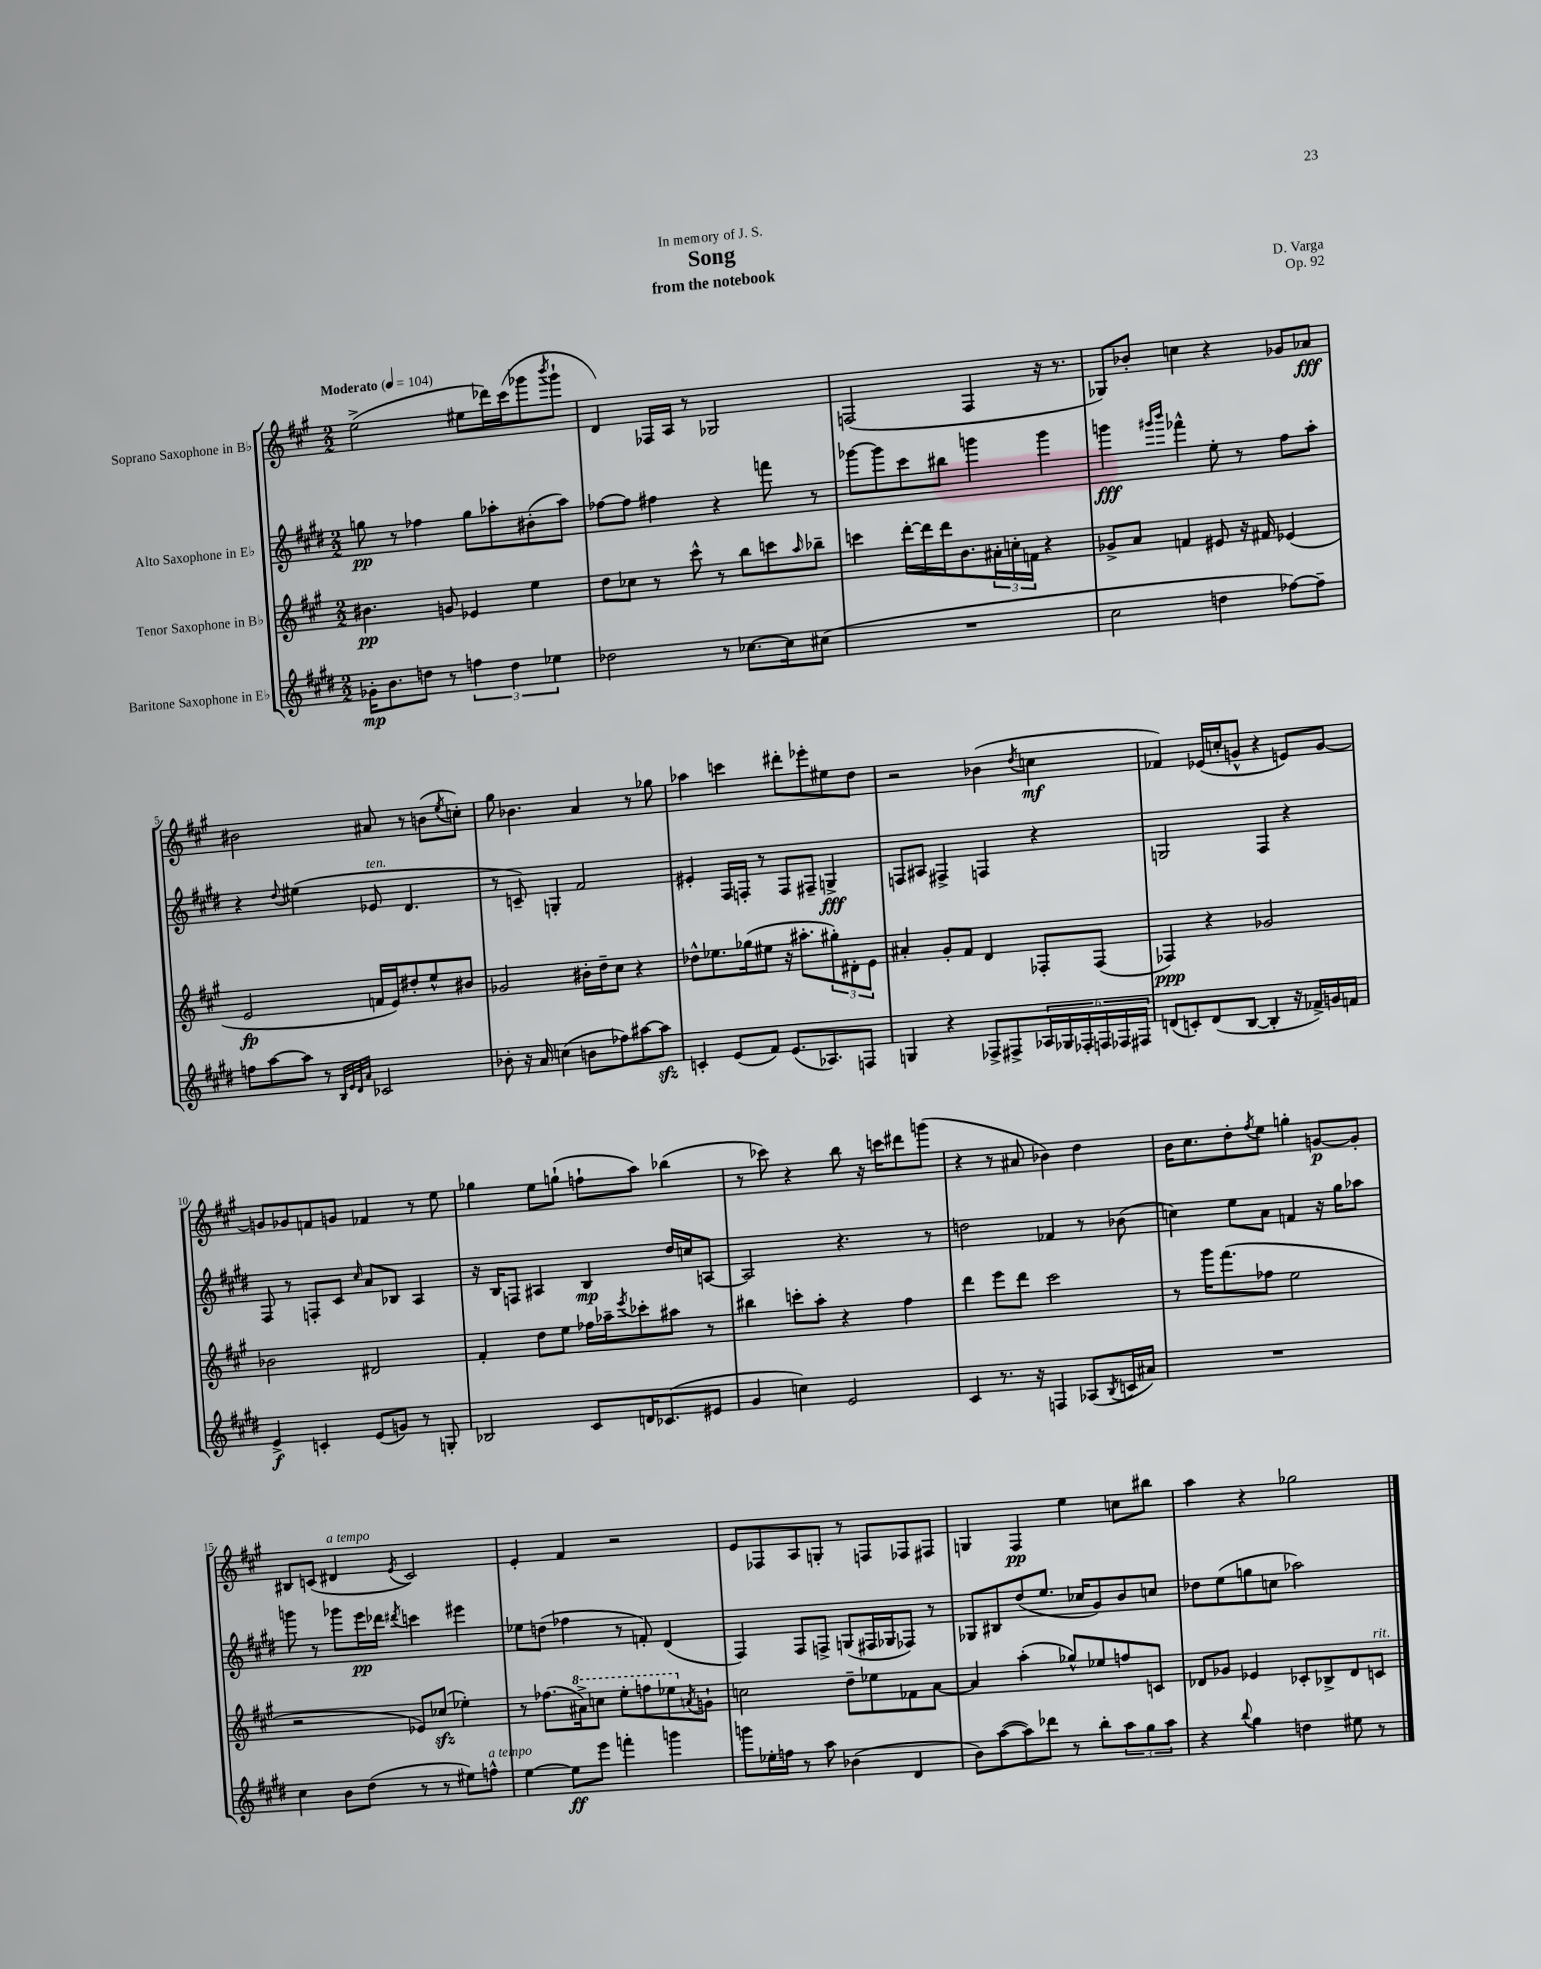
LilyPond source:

\header { title = "Song" composer = "D. Varga" subtitle = "from the notebook" dedication = "In memory of J. S." opus = "Op. 92" }
<<
\new StaffGroup <<
\new Staff = "s0" \with { instrumentName = "Soprano Saxophone in Bb" } {
    \clef treble \key a \major \numericTimeSignature \time 2/2 \tempo "Moderato" 4 = 104
    e''2->( eis''8 des'''16) cis'''16( ges'''8 \acciaccatura { b'''8 } ges'''8-! |
    d'4) fes16 a16 r8 ges2 |
    f2( f4 r16 r8. |
    ges8) bes'8-. c''4 r4 ges'8 aes'8\fff |
    bis'2 ais'8 r8 b'8( \acciaccatura { e''8 } c''8-.) |
    gis''8 bes'4. a'4 r8 ges''8 |
    aes''4 c'''4 dis'''8-. ees'''8-. eis''8 d''8 |
    r2 bes'4( \acciaccatura { d''8 } c''4\mf |
    fes'4) ees'16( c''16-. g'8-^ r4 e'8) g'8~ |
    g'8 ges'8 f'8 g'8 fes'4 r8 e''8 |
    ges''4 e''8 g''8-!( f''8-! a''8) bes''4( |
    r8 ces'''8) r4 b''8 r16 c'''16 dis'''8 g'''8( |
    r4 r8 ais'8 bes'4) d''4 |
    b'16 cis''8. d''8-. \acciaccatura { fis''8 } e''8 g''4-. g'8~\p g'8-. |
    bis8 c'8( dis'4^\markup { \italic "a tempo" } \acciaccatura { e'8 } c'2) |
    e'4-. fis'4 r2 |
    e'8 fes8 a8 g8-. r8 f8 fes8 fis8 |
    g4 fis4\pp e''4 c''8 bis''8 |
    a''4 r4 ges''2 \bar "|." |
}
\new Staff = "s1" \with { instrumentName = "Alto Saxophone in Eb" } {
    \clef treble \key e \major \numericTimeSignature \time 2/2
    g''8\pp r8 fes''4 g''8 aes''8-. bis'8-.( aes''8) |
    fes''8~ fes''8 fis''4 r4 f'''8 r8 |
    ges'''8~ ges'''8 cis'''8 bis''8 g'''4 g'''4 |
    g'''4\fff \grace { gis'''16 b'''16 } fes'''4-^ e''8-. r8 fis''8 a''8-. |
    r4 \appoggiatura { dis''8 } eis''4( ees'8^\markup { \italic "ten." } dis'4. |
    r8 c'8--) g4-. fis'2 |
    eis'4-. fis16 f16-. r8 f8 fis8-- g4->\fff |
    f8 ais8 fis4-> f4 r4 |
    g2 fis4 r4 |
    fis8 r8 f8-. cis'8 \grace { cis''16 } a'8 bes8 a4 |
    r16 b16 f8 ais4 b4\mp dis''16 c''16 a8~ |
    a2 r4. r8 |
    d''2 fes'4 r8 bes'8( |
    c''4) e''8 a'8 f'4 r16 gis''16 aes''8 |
    g'''8 r8 ges'''8 e'''16\pp des'''16 \acciaccatura { dis'''8 } c'''4 eis'''4 |
    ees''8 d''8( fes''4 r8 f'8-.) dis'4( |
    fis4) fis8 f8-> g8( fis16 ges16 fes8) r8 |
    ges8 bis8 dis''8( e''8. ces''16 gis'8) b'8 c''8 |
    des''8 e''8( g''8 c''8 aes''2) \bar "|." |
}
\new Staff = "s2" \with { instrumentName = "Tenor Saxophone in Bb" } {
    \clef treble \key a \major \numericTimeSignature \time 2/2
    bis'4.\pp g'8 ees'4 e''4 |
    d''8 ces''8 r8 cis'''8-^ r8 b''8 c'''8 \grace { a''16 } bes''8-- |
    c'''4 d'''16~-. d'''16 d'''16 b'8. \tuplet 3/2 { ais'16-. c''16-. f'16 } r4 |
    ges'8-> a'8 f'4 eis'8 r16 fis'16 ees'4( |
    e'2\fp f'16 e'16) dis''8-. e''8-^ bis'8 |
    ges'2 bis'16-. d''16-- cis''8 r4 |
    des''8-^ ees''8. ges''16( eis''8 r16 ais''8.-. \tuplet 3/2 { gis''8-.) dis'8-. e'8 } |
    ais'4-. gis'8-. fis'8 d'4 fes8-. fes8( |
    fes4\ppp) r4 ges'2 |
    bes'2 dis'2 |
    fis'4-. d''8 e''8 fes''16 aes''16-- \acciaccatura { e'''8 } ces'''8-. ais''8 r8 |
    bis''4 c'''8-. a''8-. r4 fis''4 |
    d'''4 e'''8 d'''8 cis'''2 |
    r8 gis'''16 fis'''8.( fes''8 e''2 |
    r2 ees'8) ces''8\sfz( ees''4-.) |
    r8 fes''8.( \ottava #1 ais''16->) c'''8 e'''8-. f'''8 ees'''8 \ottava #0 \acciaccatura { a'!8 } g'8-! |
    c''2 d''8-- ees''8 fes'8 a'8~ |
    a'4 a''4-.( ges''8-^) ees''8 f''8 c'8 |
    des'8 ges'8 ees'4 ces'8-. bes8-> des'8 c'8^\markup { \italic "rit." } \bar "|." |
}
\new Staff = "s3" \with { instrumentName = "Baritone Saxophone in Eb" } {
    \clef treble \key e \major \numericTimeSignature \time 2/2
    ges'16-.\mp b'8. d''8 r8 \tuplet 3/2 { f''4 d''4 ees''4 } |
    des''2 r8 ces''8.~ ces''16 cis''8( |
    R1 |
    cis''2 d''4 fes''8~) fes''8-- |
    f''8 a''8~ a''8 r8 \grace { b32 e'32 dis'32 a'32 } ces'2 |
    bes'8-. r16 a'16 c''4( b'8 fes''8) ais''8~ ais''8\sfz |
    c'4-. e'8( fis'8) e'8.( aes8.) f8 |
    g4 r4 fes8-> fis8-> \tuplet 6/4 { aes16 ges16 fes16-. f16 fes16 fis16 } |
    d'8( c'8-.) d'8( b8~ b4-. r16 fes'16->) g'16 f'16 |
    e'4->\f c'4-. e'8( g'8) r8 g8-. |
    bes2 cis'8 d'16 ces'8.( eis'8 |
    gis'4 c''4) e'2 |
    cis'4 r8. r16 f4 aes8( \acciaccatura { b8 } c'16 ais'16) |
    R1 |
    cis''4 b'8 dis''8( r8 r8 eis''8) f''8-^^\markup { \italic "a tempo" } |
    e''4~ e''8\ff e'''8 f'''4-. g'''4 |
    g'''8 ees''16-. f''16 r8 a''8 bes'4( dis'4 |
    b'8) a''8~( a''8) des'''8 r8 b''8-. \tuplet 3/2 { a''8 gis''8 a''8 } |
    r4 \appoggiatura { b''8 } gis''4 d''4 eis''8 r8 \bar "|." |
}
>>
>>
